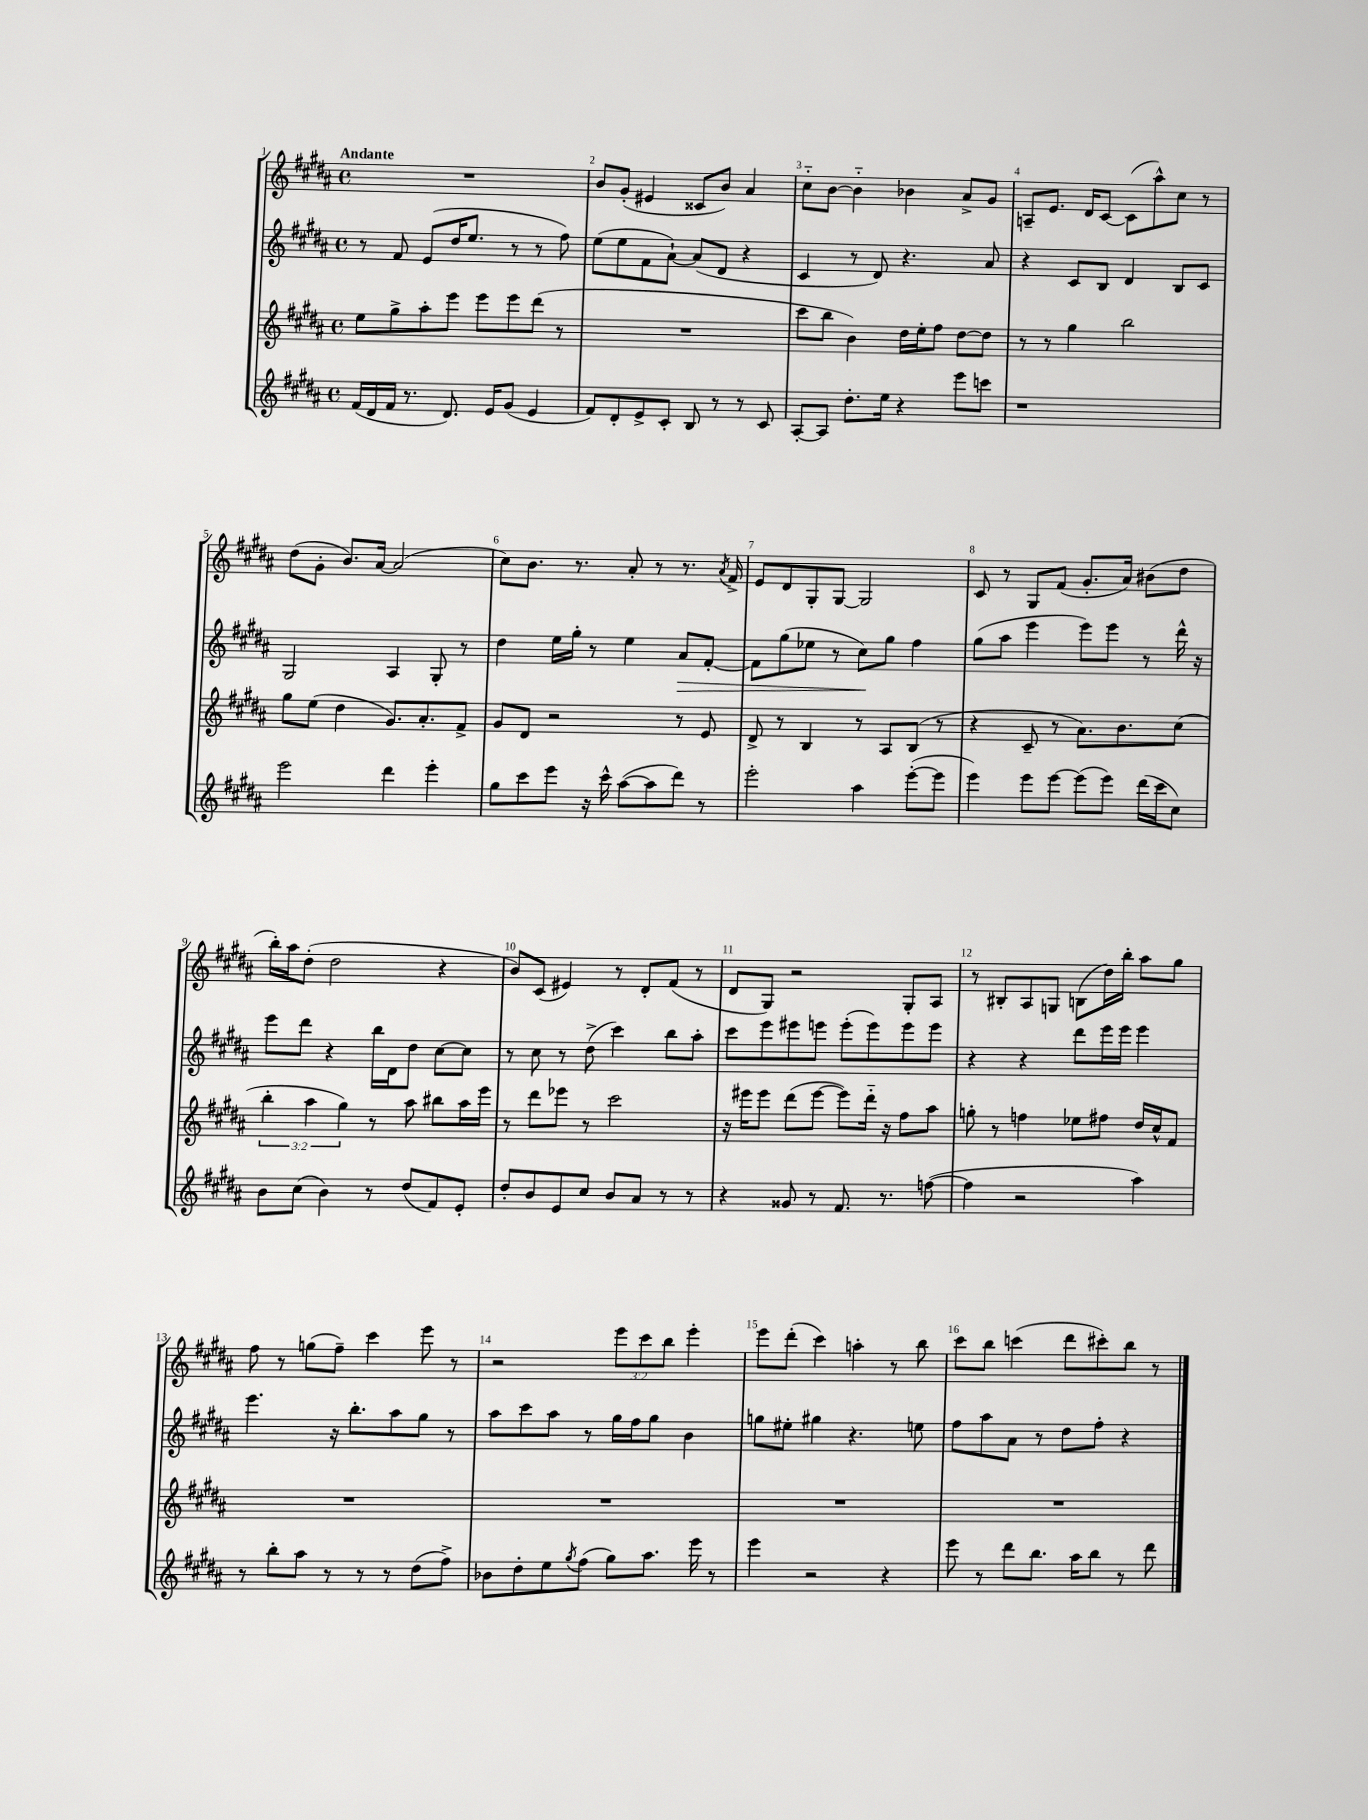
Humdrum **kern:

**kern	**kern	**kern	**dynam	**kern
*part4	*part3	*part2	*part2	*part1
*staff4	*staff3	*staff2	*staff2	*staff1
*clefG2	*clefG2	*clefG2	*	*clefG2
*k[f#c#g#d#a#]	*k[f#c#g#d#a#]	*k[f#c#g#d#a#]	*	*k[f#c#g#d#a#]
*M4/4	*M4/4	*M4/4	*	*M4/4
*met(c)	*met(c)	*met(c)	*	*met(c)
=1	=1	=1	=1	=1
!	!	!	!	!LO:TX:a:B:t=Andante
(16f#/LL	8ee\L	8r	.	1r
16d#/	.	.	.	.
16f#/JJ	8gg#^\	8f#/	.	.
8.r	.	.	.	.
.	8aa#'\	(8e/L	.	.
8.d#/)	8eee\J	16dd#/K	.	.
.	.	8.ee/J	.	.
.	8eee\L	.	.	.
16e/KL	.	.	.	.
(8g#/J	8eee\	8r	.	.
4e/	(8ddd#\J	8r	.	.
.	8r	8ff#\)	.	.
=2	=2	=2	=2	=2
8f#/L)	1r	(8ee\L	.	8b/L
8d#'/	.	8ee\	.	(8g#'/J
8e^/	.	8f#\	.	4e#X/
8c#'/J	.	[8a#`\J)	.	.
8B/	.	(8a#/L]	.	8c##X/L
8r	.	8d#/J	.	8b/J)
8r	.	4r	.	4a#/
8c#/	.	.	.	.
=3	=3	=3	=3	=3
[8A#'/L	8ccc#\L	4c#/	.	8cc#\L
8A#/J]	8bb\J	.	.	[8b\J
8.dd#'\L	4b\)	8r	.	4b\]
.	.	8d#/)	.	.
16ee\Jk	.	.	.	.
4r	16dd#\LL	4.r	.	4b-X\
.	16ee'\J	.	.	.
.	8ff#\J	.	.	.
8eee\L	[8dd#\L	.	.	8a#^/L
8cccn\J	8dd#\J]	8a#/	.	8g#/J
=4	=4	=4	=4	=4
1r	8r	4r	.	8An~/L
.	8r	.	.	8.e/J
.	4gg#\	8c#/L	.	.
.	.	.	.	16d#/KL
.	.	8B/J	.	[8c#/J
.	2bb\	4d#/	.	(8c#\L]
.	.	.	.	8aa#^^\)
.	.	8B/L	.	8cc#\J
.	.	8c#/J	.	8r
!!LO:LB:g=z
=5	=5	=5	=5	=5
2eee\	8gg#\L	2G#/	.	(8dd#\L
.	(8ee\J	.	.	8g#'\J
.	4dd#\	.	.	8.b/L)
.	.	.	.	[16a#/Jk
4ddd#\	8.g#/L)	4A#/	.	(2a#/]
.	8.a#'/	.	.	.
4eee'\	.	8G#'/	.	.
.	8f#^/J	8r	.	.
=6	=6	=6	=6	=6
8gg#\L	8g#/L	4dd#\	.	8cc#\L)
8ccc#\	8d#/J	.	.	8.b\J
8eee\J	2r	16ee\LL	.	.
.	.	16gg#'\JJ	.	8.r
16r	.	8r	.	.
16ccc#^^\	.	.	.	.
([8aa#\L	.	4ee\	.	8a#'/
8aa#\]	.	.	.	8r
!	!	!	!LO:HP:b	!
8ddd#\J)	8r	8a#/L	>	8.r
8r	8e/	[8f#'/J	.	.
.	.	.	.	8qa#/
.	.	.	.	16f#^/
=7	=7	=7	=7	=7
2eee'\	8d#^/	8f#\L]	.	8e/L
.	8r	(8gg#\	.	8d#/
.	4B/	8ee-X\J	.	8G#'/
.	.	8r	.	[8G#/J
4aa#\	8r	8cc#\L)	.	2G#/]
.	8A#/L	8gg#\J	]	.
([8eee'\L	(8B/J	4ff#\	.	.
8eee\J]	8r	.	.	.
=8	=8	=8	=8	=8
4eee\)	4r	(8gg#\L	.	8c#/
.	.	8aa#\J	.	8r
8eee\L	8c#~/	4eee\	.	8G#/L
[8eee\J	8r	.	.	(8f#/J
(8eee\L]	8.a#\L)	8eee\L)	.	8.g#'/L
8eee\J)	.	8eee\J	.	.
.	8.b\	.	.	16a#/Jk)
(16ddd#\LL	.	8r	.	(8b#X\L
16ccc#\J	.	.	.	.
8cc#\J)	(8cc#\J	16ddd#^^\	.	8dd#\J
.	.	16r	.	.
!!LO:LB:g=z
=9	=9	=9	=9	=9
8b\L	6bb'\	8eee\L	.	16bb'\LL)
.	.	.	.	16aa#\J
(8cc#\J	.	8ddd#\J	.	(8dd#'\J
.	6aa#\	.	.	.
4b\)	.	4r	.	2dd#\
.	6gg#\)	.	.	.
8r	8r	16bb\LL	.	.
.	.	16d#\J	.	.
(8dd#/L	8aa#\	8dd#\J	.	.
8f#/)	8bb#X\L	[8cc#\L	.	4r
8e'/J	16aa#\L	8cc#\J]	.	.
.	16eee\JJ	.	.	.
=10	=10	=10	=10	=10
8dd#'/L	8r	8r	.	8b/L)
8b/	8ddd#\L	8cc#\	.	(8c#/J
8e/	8eee-X\J	8r	.	4e#X/)
8cc#/J	8r	(8dd#^\	.	.
8b/L	2ccc#\	4ccc#\)	.	8r
8a#/J	.	.	.	8d#'/L
8r	.	8bb\L	.	(8f#/J
8r	.	8aa#'\J	.	8r
=11	=11	=11	=11	=11
4r	16r	8ccc#\L	.	8d#/L
.	16eee#X\KL	.	.	.
.	8eee#\J	8eee\	.	8G#/J)
8g##X/	(8ddd#\L	8eee#X\	.	2r
8r	[8eee#\J	8eeen\J	.	.
8.f#/	8eee#\L])	(8eee'\L	.	.
.	16ddd#\Jk	8eee\)	.	.
8.r	16r	.	.	.
.	8ff#\L	8eee\	.	8G#'/L
([8ffn\	8aa#\J	8eee\J	.	8A#/J
=12	=12	=12	=12	=12
4ff\]	8ggn'\	4r	.	8r
.	8r	.	.	8B#X'/L
2r	4ffn\	4r	.	8A#/
.	.	.	.	8Gn/J
.	8ee-X\L	8ddd#\L	.	(8Bn\L
.	8ff#X\J	16eee\L	.	16dd#\L)
.	.	16eee\JJ	.	16bb'\JJ
4aa#\)	16dd#/LL	4eee\	.	8aa#\L
.	16cc#^^/J	.	.	.
.	8f#/J	.	.	8gg#\J
!!LO:LB:g=z
=13	=13	=13	=13	=13
8r	1r	4.eee\	.	8ff#\
8bb'\L	.	.	.	8r
8aa#\J	.	.	.	(8ggn\L
8r	.	16r	.	8ff#~\J)
.	.	8.bb'\L	.	.
8r	.	.	.	4ccc#\
8r	.	8aa#\	.	.
(8dd#\L	.	8gg#\J	.	8eee\
8ff#^\J)	.	8r	.	8r
=14	=14	=14	=14	=14
8b-X\L	1r	8aa#\L	.	2r
8dd#'\	.	8ccc#\	.	.
8ee\	.	8aa#\J	.	.
8qgg#/	.	.	.	.
(8ff#\J	.	8r	.	.
8gg#\L)	.	16gg#\LL	.	12eee\L
.	.	16ff#\J	.	.
.	.	.	.	12ccc#\
8.aa#\J	.	8gg#\J	.	.
.	.	.	.	12bb\J
.	.	4b\	.	4eee'\
16eee\	.	.	.	.
8r	.	.	.	.
=15	=15	=15	=15	=15
4eee\	1r	8ggn\L	.	8eee\L
.	.	8ee#X'\J	.	(8ddd#'\J
2r	.	4gg#X\	.	4ccc#\)
.	.	4.r	.	4aan'\
4r	.	.	.	8r
.	.	8een\	.	8bb\
=16	=16	=16	=16	=16
8eee\	1r	8ff#\L	.	8ccc#\L
8r	.	8aa#\	.	8bb\J
8ddd#\L	.	8a#\J	.	(4cccn\
8.bb\J	.	8r	.	.
.	.	8dd#\L	.	8ddd#\L
16aa#\KL	.	.	.	.
8bb\J	.	8ff#'\J	.	8ccc#X'\)
8r	.	4r	.	8bb\J
8ddd#\	.	.	.	8r
==	==	==	==	==
*-	*-	*-	*-	*-
